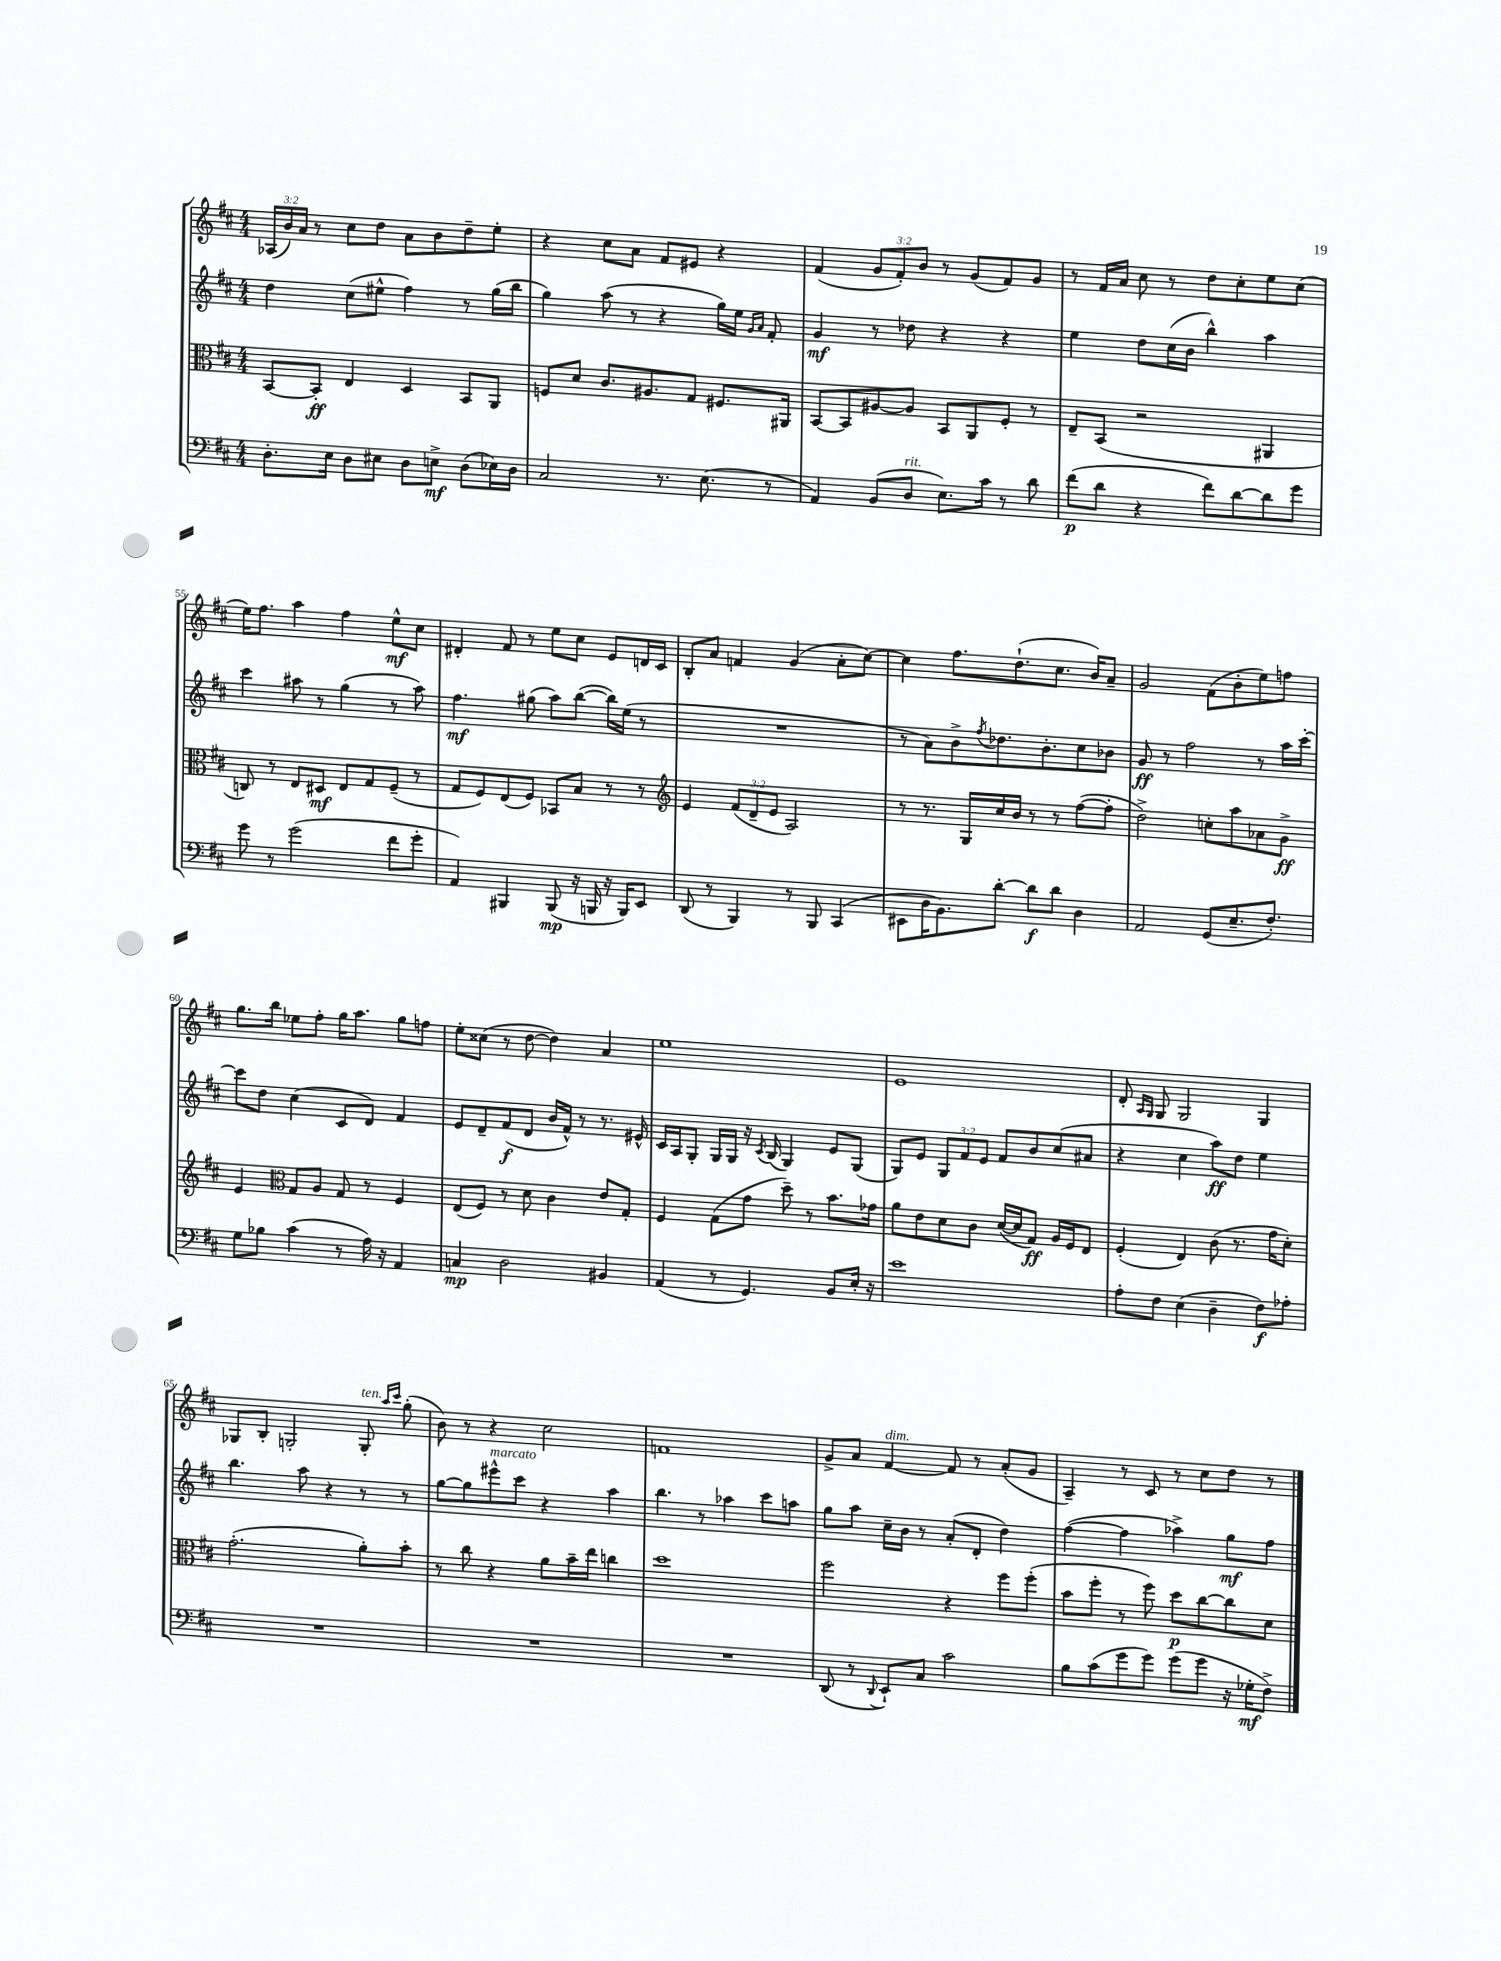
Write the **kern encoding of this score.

**kern	**kern	**kern	**kern
*staff4	*staff3	*staff2	*staff1
*clefF4	*clefC3	*clefG2	*clefG2
*k[f#c#]	*k[f#c#]	*k[f#c#]	*k[f#c#]
*M4/4	*M4/4	*M4/4	*M4/4
8.D'\L	[8BB/L	4dd\	(24A-/LL
.	.	.	24b/)
.	.	.	24a/JJ
.	8BB'/]J	.	8r
16E\Jk	.	.	.
8D\L	4E/	(8cc#\L	8cc#\L
8E#\J	.	8ee#^^\J	8dd\J
8D\L	4D/	4ff#\)	8a\L
8E^\J	.	.	8b\
(8D\L	8BB/L	8r	8dd~\
16E-\L)	8AA/J	(16gg\LL	8ee'\J
16D\JJ	.	16bb\JJ	.
=	=	=	=
2C#/	8F/L	4gg\)	4r
.	8d/J	.	.
.	8.c#/L	(8aa\	8cc#\L
.	.	8r	8a\J
.	8.A#/	.	.
8.r	.	4r	8f#/L
.	8G/J	.	8e#/J
(8.E\	.	.	.
.	8.F#/L	16gg\LL)	4r
.	.	16ee\JJ	.
.	.	16qqg/LL	.
.	.	16qqa/JJ	.
8r	.	8f#'/	.
.	16AA#/Jk	.	.
=	=	=	=
4AA/)	[8BB/L	4g/	(4f#/
.	8BB/]	.	.
(8BB/L	[8A#/	8r	12g/L
.	.	.	12f#'/)
8D/J	8A#/]J	8dd-\	.
.	.	.	12b/J
8.E\L)	8BB/L	4r	8r
.	8AA/	.	(8g/L
16c#\Jk	.	.	.
8r	8F#'/J	4r	8f#/)
8d\	8r	.	8g/J
=	=	=	=
(8f#\L	8E~/L	4ee\	8r
8d\J	(8BB/J	.	16f#/LL
.	.	.	16a/JJ
4r	2r	8dd\L	8cc#\
.	.	(16cc#\L	8r
.	.	16b\JJ	.
8f#\L)	.	4bb^^\)	8dd\L
[8d\	.	.	8cc#'\
8d\]	4AA#/	4aa\	8ee\
8g\J	.	.	(8cc#\J
=	=	=	=
8g\	8C/)	4ccc#\	16ee\LK)
.	.	.	8.ff#\J
8r	8r	.	.
(2g\	8E/L	8aa#\	4aa\
.	8D#/J	8r	.
.	8E/L	(4gg\	4ff#\
.	8G/	.	.
8f#\L	(8F#~/J	8r	8ee^^\L
8g'\J	8r	8aa#\)	8cc#\J
=	=	=	=
4AA/)	8G/L	4.ff#\	4d#'/
.	8F#/)	.	.
4BBB#/	(8E/	.	8f#/
.	8F#/J)	(8gg#\	8r
(8BBB#/	8BB-/L	8aa\L)	8ee\L
16r	8B/J	([8bb\J	8cc#\J
16BBB/	.	.	.
16r	8r	16bb\]LL)	8e/L
16BBB/LK)	.	(16ee\JJ	.
8EE/J	8r	8r	16d/L
.	.	.	16c#/JJ
=	=	=	=
*	*clefG2	*	*
(8DD/	4e/	1r	8B'/L
8r	.	.	8a/J
4BBB/)	(12f#/L	.	4f/
.	12d~/	.	.
.	12e/J	.	.
8r	2A/)	.	(4g/
8BBB/	.	.	.
(4CC#/	.	.	8a'\L
.	.	.	[8cc#\J)
=	=	=	=
8EE#\L	8r	8r	4cc#\]
16D\K	8.r	8a\L)	.
8.BB\)	.	.	.
.	.	8b^\	8.ff#\L
.	16G/LL	.	.
.	.	8qff#/	.
[8d'\J	16cc#/	8.dd-\	.
.	16b/JJ	.	(8.dd`\
8d\]L	8r	.	.
.	.	8.b'\	.
8d\J	8r	.	8.cc#\J
4D\	([8ff#\L	8cc#\	.
.	.	.	16b/LK)
.	8ff#'\]J	8b-\J	8a~/J
=	=	=	=
2AA/	2dd^\)	8g/	2g/
.	.	8r	.
.	.	2ff#\	.
(8GG/L	8cc'\L	.	(8f#\L
8.E~/	8aa\	.	8b'\
.	8a-\	8r	8ee\)
8.F#'/J)	.	.	.
.	8g^\J	16aa\LL	8ff\J
.	.	[16ccc#'\JJ	.
=	=	=	=
8G\L	4e/	8ccc#\]L	8.gg\L
8B-\J	.	8dd\J	.
.	.	.	16bb\Jk
*	*clefC3	*	*
(4c#\	8G/L	(4cc#\	8ee-\L
.	8A/J	.	8ff#'\J
8r	8G/	8c#/L	16gg\LK
.	.	.	8.aa\J
16A\)	8r	8d/J)	.
16r	.	.	.
4AA/	4F#/	4f#/	8gg\L
.	.	.	8ff\J
=	=	=	=
4C/	(8E/L	8e/L	8ee'\L
.	8F#/J)	8d~/	(8cc##\J
2D\	8r	(8f#/	8r
.	8d\	8d/J	[8dd\
.	4c#\	16b/LL	4dd\])
.	.	16f#^^/JJ)	.
.	.	8r	.
4BB#/	8e/L	8.r	4a/
.	8G'/J	.	.
.	.	16e#^^/	.
=	=	=	=
(4AA/	4F#/	16c#/LL	1ee
.	.	16A/J	.
.	.	8G'/J	.
8r	(8G\L	16G/LL	.
.	.	16G/JJ	.
4.GG/)	8g\J	16r	.
.	.	8qc#/	.
.	.	(16B/	.
.	8dd~\)	4G/)	.
.	8r	.	.
8BB/L	8.b\L	8e/L	.
16E'/Jk	.	(8G/J	.
16r	16g-\Jk	.	.
=	=	=	=
1e	8a\L	8G/L)	1e
.	8e\	8e/J	.
.	8d\	12G/L	.
.	.	12f#/	.
.	8c#\J	.	.
.	.	12e/J	.
.	([16d/LL	8f#/L	.
.	16d/]J	.	.
.	8G/J)	8b/	.
.	16A/LL	(8cc#/	.
.	16F#/J	.	.
.	8E/J	8a#/J	.
=	=	=	=
8A'\L	(4F#'/	4r	8d'/
.	.	.	16qqA/LL
.	.	.	16qqG/JJ
8F#\J	.	.	8G/
(4E\	4E/)	4cc#\	2G/
4D~\	(8c#\	8aa\L)	.
.	8.r	8dd\J	.
8F#\L)	.	4ee\	4G/
.	16g\LK	.	.
8A-'\J	8d'\J)	.	.
=	=	=	=
1r	(2.g'\	4.bb\	8G-/L
.	.	.	8B'/J
.	.	.	2G'/
.	.	8aa\	.
.	.	4r	.
.	8a'\L)	8r	8G'/
.	.	.	16qqaa/LL
.	.	.	16qqccc#/JJ
.	8b'\J	8r	(8gg'\
=	=	=	=
1r	8r	[8gg\L	8b\)
.	8cc#\	8gg\]	8r
.	4r	8eee#^^\	4r
.	.	8ccc#\J	.
.	8a\L	4r	2cc#\
.	16b~\L	.	.
.	16ee\JJ	.	.
.	4cc\	4aa\	.
=	=	=	=
1r	1dd	4.bb\	1f
.	.	8r	.
.	.	4aa-\	.
.	.	8ccc#\L	.
.	.	8aa\J	.
=	=	=	=
(8DD/	2ff#\	8gg\L	8g^/L
8r	.	8aa\J	8a/J
8qqDD/	.	.	.
8EE`/L)	.	16cc#~\LL	[4f#/
.	.	16b\JJ	.
8C#/J	.	8r	.
2c#\	4r	(8a'/L	8f#/]
.	.	8d'/J	8r
.	8ff#\L	4dd\)	(8a'/L
.	(8ff#'\J	.	8g/J
=	=	=	=
8B\L	8b\L	([4ff#\	4A~/)
(8c#\	8ff#'\J	.	.
8g\	8r	4ff#\]	8r
8g\J)	8ff#\)	.	8c#/
(8g\L	8dd\L	4aa-^\)	8r
8g\J	[8cc#\	.	8cc#\L
16r	8cc#\]	8gg\L	8dd\J
16G-'\LK	.	.	.
8F#^\J)	8d\J	8ff#\J	8r
==	==	==	==
*-	*-	*-	*-
